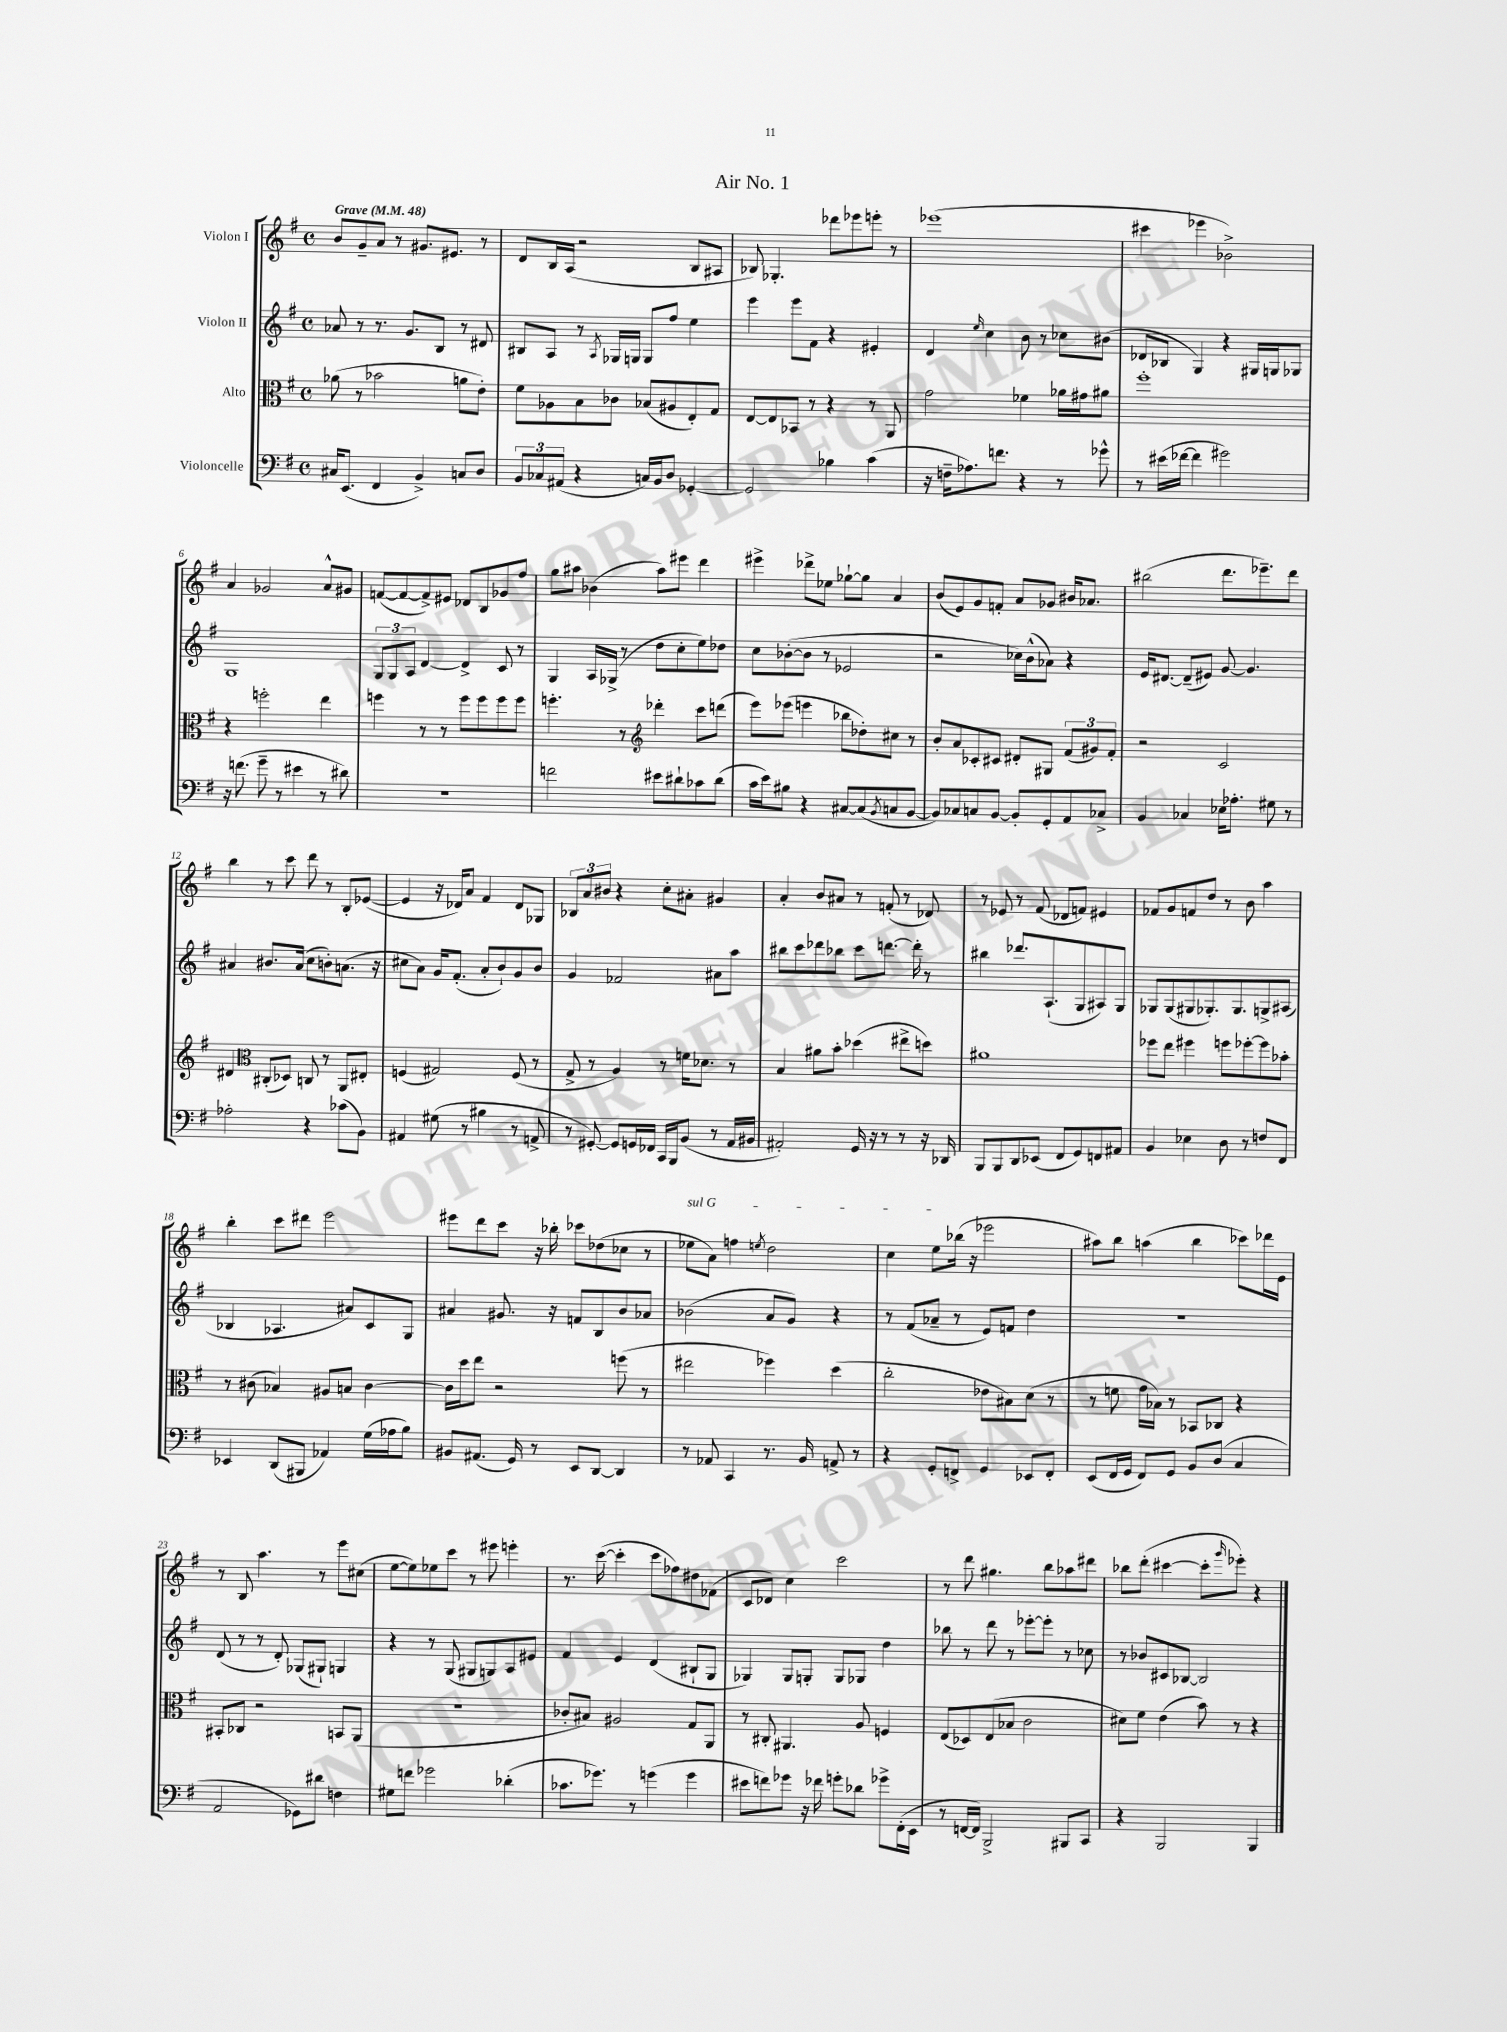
\header { title = "Air No. 1" }
<<
\new StaffGroup <<
\new Staff = "s0" \with { instrumentName = "Violon I" } {
    \clef treble \key g \major \defaultTimeSignature \time 4/4 \tempo "Grave" 4 = 48
    b'8 g'8-- a'8 r8 gis'8. eis'8. r8 |
    d'8 b16 a16( r2 b8 ais8 |
    bes8) ges4.-. des'''8 ees'''8 e'''8-. r8 |
    ees'''1( |
    cis'''4 ees'''4 bes'2->) |
    a'4 ges'2 a'8-^ gis'8 |
    f'8~( f'8~ f'8->) eis'8 des'8 b8 ges'8 fis''8 |
    g''8 ais''8 bes'4( ais''8) eis'''8 d'''4 |
    eis'''4-> des'''8-> ees''8 ges''8~-! ges''8 a'4 |
    b'8( e'8) g'8 f'8-. a'8 ges'8 bis'16 aes'8. |
    bis''2( d'''8. ees'''8.--) d'''8 |
    b''4 r8 c'''8 d'''8 r8 b8-. ees'8~( |
    ees'4 r16 des'16) a'8 fis'4 des'8 ges8 |
    \tuplet 3/2 { bes8 a'8 bis'8 } r4 c''8-. ais'8-. gis'4 |
    a'4-. b'8 ais'8 r8 f'8-.( r8 des'8) |
    r8 ees'8 r8 fis'8( des'8 f'8) eis'4 |
    fes'8 g'8 f'8 d''8 r8 b'8 a''4 |
    b''4-. c'''8 dis'''8 e'''2 |
    eis'''8 d'''8 c'''8 r16 bes''16-. ces'''8 des''8( ces''8 r8 |
    \once \override TextSpanner.bound-details.left.text = \markup { \italic "sul G" } ees''8\startTextSpan a'8) f''4 \acciaccatura { e''8 } d''2 |
    c''4 e''8 bes''16\stopTextSpan( r16 ees'''2 |
    ais''8) b''8 a''4( b''4 ces'''8) des'''16 e'16 |
    r8 b8 a''4. r8 e'''8 cis''8( |
    e''8~ e''8) ees''8 c'''8 r8 eis'''8 e'''4-. |
    r8. c'''16~( c'''4-. c'''8 fes''8) dis''8 fes'8( |
    c'8 des'8) c''4 c'''2 |
    r8 d'''8 gis''4. b''8 aes''8 dis'''8 |
    bes''8 d'''8-.( cis'''4~ cis'''8-. \grace { g'''16 } ees'''8-.) r4 \bar "|." |
}
\new Staff = "s1" \with { instrumentName = "Violon II" } {
    \clef treble \key g \major \defaultTimeSignature \time 4/4
    aes'8 r8 r8. g'8. b8 r8 dis'8 |
    bis8 a8 r8 \acciaccatura { a8 } ges16 g16 g8 fis''8 e''4 |
    e'''4 e'''8 fis'8 r4 eis'4-. |
    d'4 \grace { e''16 } c''4 b'8 r8 ces''8 bis'8( |
    des'8 bes8 g4) r4 gis16 g16 ges8 |
    g1 |
    \tuplet 3/2 { g8 g8 a8 } d'4~ d'4-> c'8 r8 |
    g4 a16 ges16->( r8 d''8 c''8-. e''8) des''8 |
    c''8 bes'8~-.( bes'8 r8 ees'2 |
    r2 ces''16) b'16-^( aes'8) r4 |
    e'16 dis'8.~ dis'8--( eis'8) g'8~ g'4. |
    ais'4 bis'8. ais'16( c''8 b'8-.) a'8.( r16 |
    cis''8 a'8) g'16 fis'8.-.( a'8-. b'8-!) g'8 b'8 |
    g'4 fes'2 ais'8 a''8 |
    bis''8 c'''8 des'''8 bes''8 c'''8 d'''8.~ d'''16-. r8 |
    bis''4 des'''8. a8.-!( g8 ais8) g8 |
    ges8 ges8( gis8 ges8.-.) ges8. g8-> ais8( |
    bes4 aes4. ais'8) c'8 g8 |
    ais'4 gis'8. r16 f'8 b8 b'8 aes'8 |
    bes'2( a'8 g'8) r4 |
    r8 fis'8( aes'8-- r8 e'8) f'8 d''4 |
    r1 |
    d'8( r8 r8 d'8-.) ges8( gis8-!) g4 |
    r4 r8 g8( gis8 g8) a8 eis'8 |
    fis'4 e'4 d'4( bis8-! g8 |
    ges4) ges8 g8-. g8 ges8 d''4 |
    bes''8 r8 d'''8 r8 ees'''8~-. ees'''8-. r8 ces''8 |
    r8 bes'8 cis'8 bes8~ bes2 \bar "|." |
}
\new Staff = "s2" \with { instrumentName = "Alto" } {
    \clef alto \key g \major \defaultTimeSignature \time 4/4
    aes'8( r8 bes'2 a'8 e'8-.) |
    fis'8 aes8 b8 ces'8 bes8( ais8 e8-.) g8 |
    e8~ e8 bes,8 r8 r4 r8 a,8 |
    g'2 fes'4 aes'16 gis'16 ais'8 |
    fis''1-. |
    r4 f''2-. e''4 |
    f''4 r8 r8 f''8 f''8 f''8 f''8 |
    f''4.-. r8 \clef treble des'''4-. c'''8 d'''8( |
    e'''8) ees'''8( e'''4 bes''8 des''8-.) cis''8 r8 |
    b'8-. a'8 ces'8-. cis'8 dis'8-. gis8 \tuplet 3/2 { fis'8( gis'8) fis'8-. } |
    r2 c'2 |
    dis'4 \clef alto cis8-.( des8) c8 r8 a,8 eis8-. |
    f4( gis2) f8( r8 |
    g8-> r8 a4) r8 f'16 des'8. r8 |
    b4 ais'8 b'8-. des''4( eis''8-> d''8) |
    ais'1 |
    fes''8 e''8 fis''4 f''8 fes''8~-. fes''8 bes'8-. |
    r8 cis'8( bes4) ais8 b8 cis'4~ |
    cis'16 d''16 e''8 r2 f''8( r8 |
    eis''2 fes''4) d''4( |
    c''2-. ees'8 bis8) d'8( r8 |
    r8 f'8 g'16 bes16) r8 bes,8 ces8 r4 |
    bis,8-. ces8 r2 b,8 a,8( |
    R1 |
    ces'8-. bis8) ais2 g8 a,8 |
    r8 cis8-. ais,4. a8 f4 |
    e8( des8) e8( bes8 c'2 |
    dis'8) fis'8 e'4( b'8) r8 r4 \bar "|." |
}
\new Staff = "s3" \with { instrumentName = "Violoncelle" } {
    \clef bass \key g \major \defaultTimeSignature \time 4/4
    cis16 e,8.( fis,4 b,4->) c8 d8 |
    \tuplet 3/2 { b,8 ces8 ais,8( } r4 c16) b,16 d8 ges,4~-. |
    ges,2 bes4 c'4( |
    r16 f16-- aes8.) f'8. r4 r8 ges'8-^ |
    r8 eis'16( fes'16~ fes'4 gis'2) |
    r16 f'8.( g'8-- r8 eis'4 r8 dis'8) |
    R1 |
    f'2 eis'8 dis'8-! ces'8 dis'8( |
    c'16 e'16) bis8 r4 cis8~ cis8( \acciaccatura { b,8 } c8 b,8~ |
    b,8) ces8 c8 b,8~ b,8-. g,8-. a,8 ces8-> |
    b,4 ces4 ees16 aes8.-. gis8 r8 |
    aes2-. r4 ces'8( b,8) |
    ais,4 gis8( r8 bis4 r8 a,8-> |
    r8 gis,8~-.) gis,8 g,16 fes,16 c,16 b,,16 b,8( r8 a,16 bis,16 |
    ais,2-.) g,16 r16 r8 r8 r16 des,16 |
    b,,8 b,,8 d,8 ees,8( fis,8 g,8) f,8 ais,8 |
    b,4 ees4 d8 r8 f8 fis,8 |
    ees,4 d,8( bis,,8 aes,4) g16( aes16 b8) |
    bis,8 ais,8.( g,16) r8 e,8 d,8~ d,4 |
    r8 aes,8 c,4 r8. b,16 a,8-> r8 |
    r4 g,8-. f,8-> g,4 ees,8 f,8-. |
    e,8( fis,16 g,16 fis,8) g,8 b,8 d8( c4 |
    a,2 ges,8) dis'8 f4 |
    gis8 f'8 ges'2 des'4-.( |
    ces'8. ges'8.) r8 g'4( g'4 |
    eis'8 f'8) ges'8 r16 fes'16 g'8-. des'8 ges'8-> fis,16-.( e,16 |
    r8 f,16~ f,16) b,,2-> bis,,8 c,8 |
    r4 b,,2 b,,4 \bar "|." |
}
>>
>>
